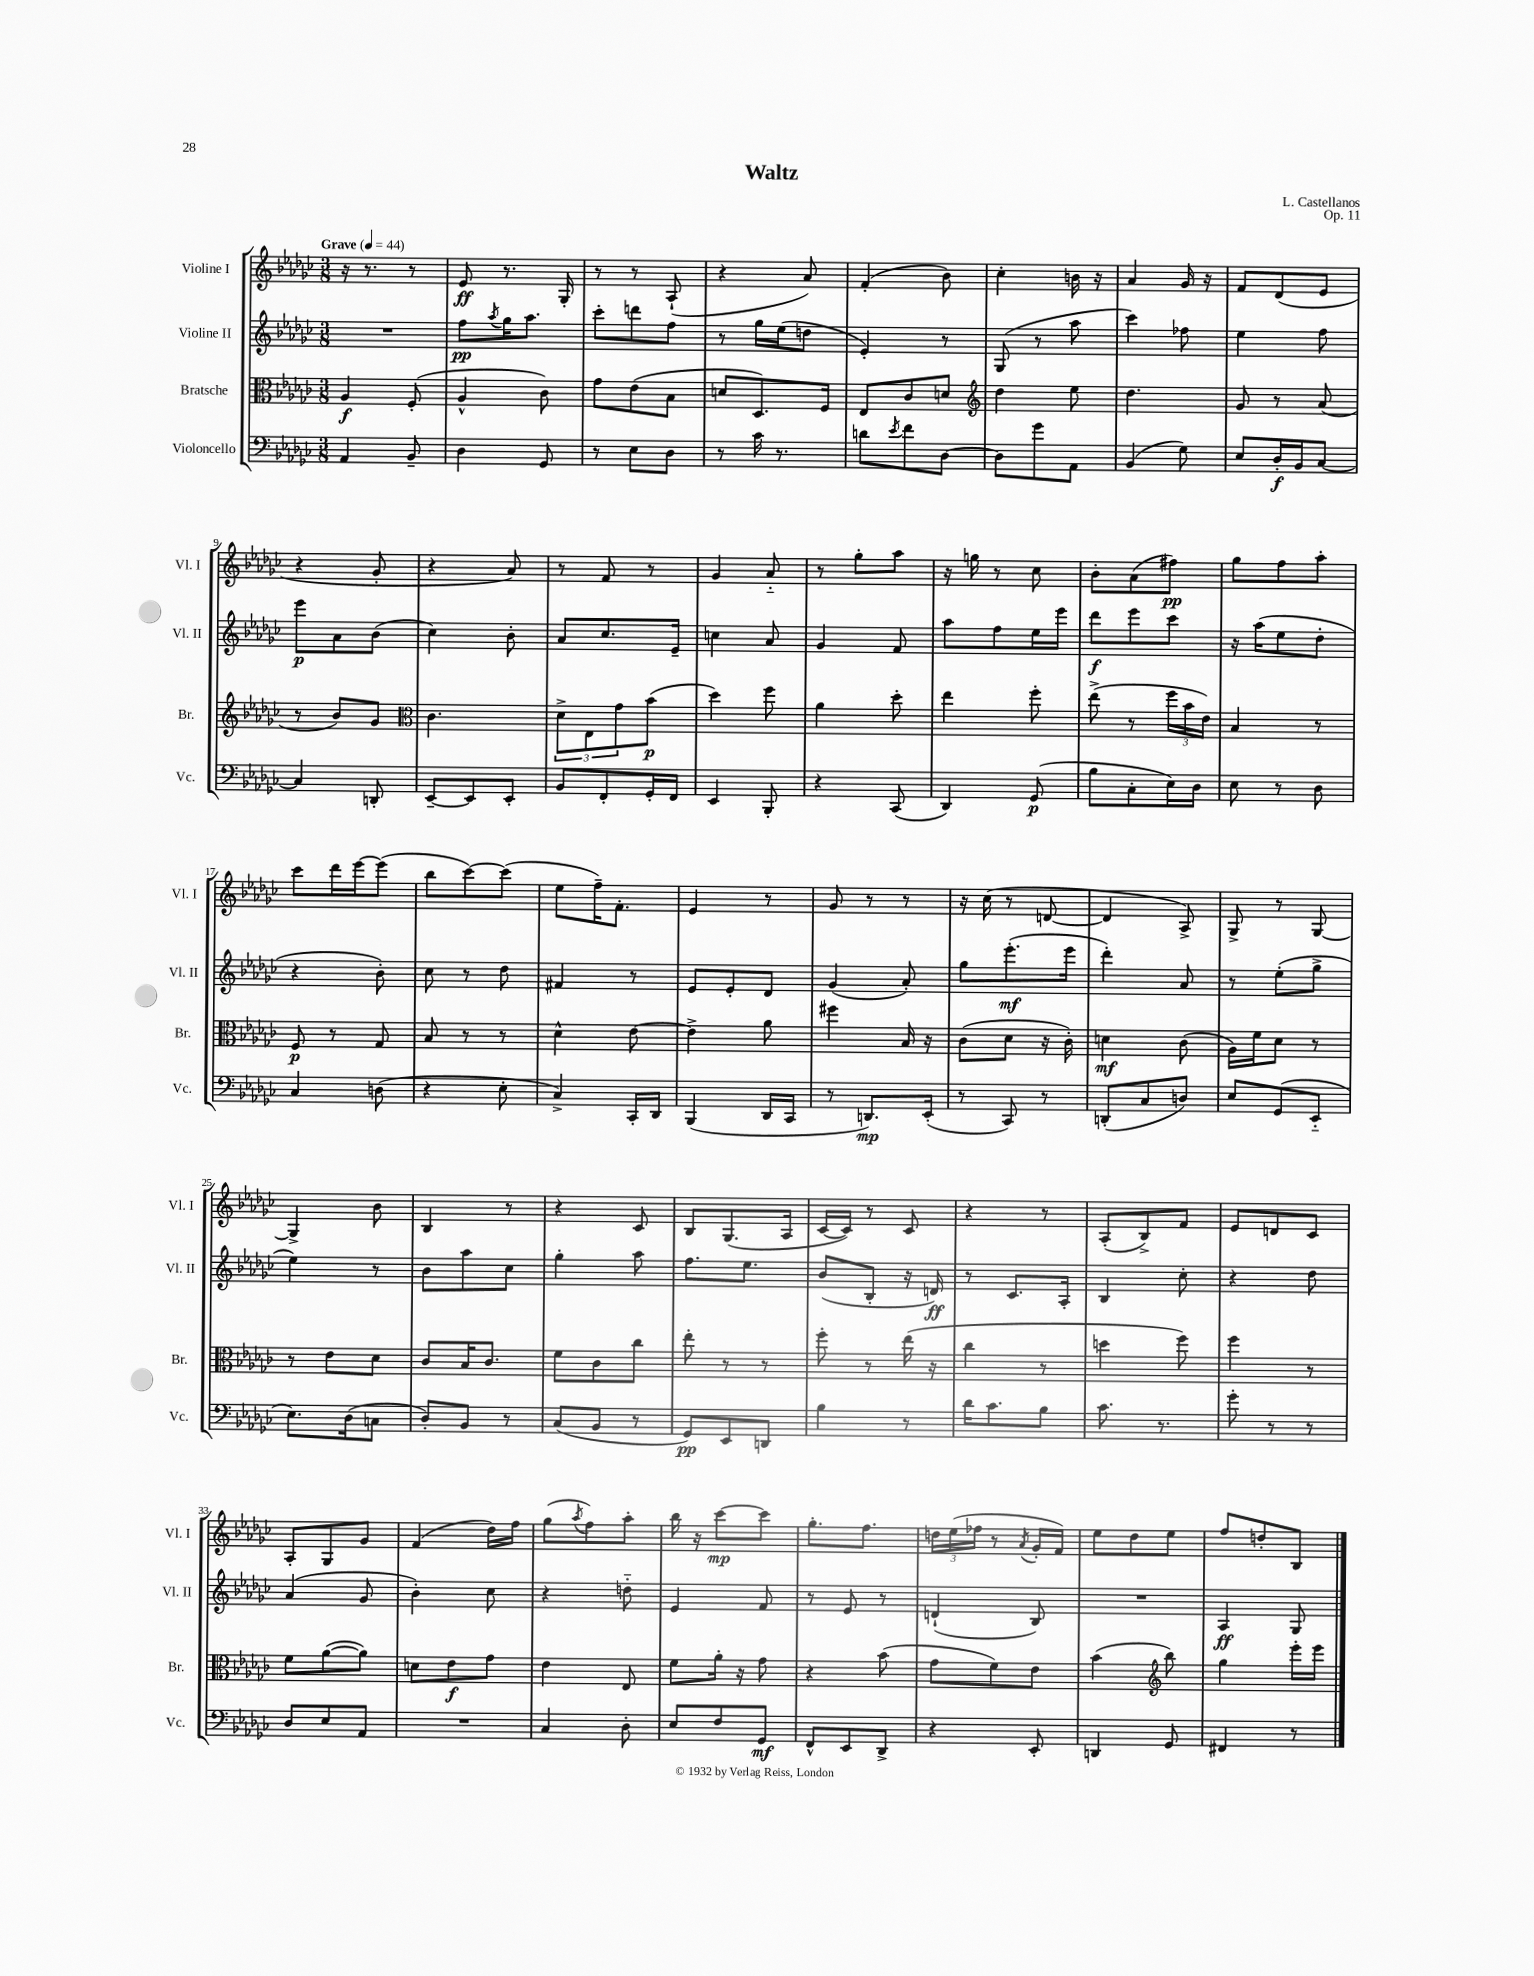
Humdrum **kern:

**kern	**dynam	**kern	**dynam	**kern	**dynam	**kern	**dynam
*part4	*part4	*part3	*part3	*part2	*part2	*part1	*part1
*staff4	*staff4	*staff3	*staff3	*staff2	*staff2	*staff1	*staff1
*I"Violoncello	*	*I"Bratsche	*	*I"Violine II	*	*I"Violine I	*
*I'Vc.	*	*I'Br.	*	*I'Vl. II	*	*I'Vl. I	*
*clefF4	*	*clefC3	*	*clefG2	*	*clefG2	*
*k[b-e-a-d-g-c-]	*	*k[b-e-a-d-g-c-]	*	*k[b-e-a-d-g-c-]	*	*k[b-e-a-d-g-c-]	*
*M3/8	*	*M3/8	*	*M3/8	*	*M3/8	*
*MM44	*	*MM44	*	*MM44	*	*MM44	*
=1	=1	=1	=1	=1	=1	=1	=1
!	!	!	!	!	!	!LO:TX:a:B:t=Grave	!
4AA-/	.	4A-/	f	4.r	.	16r	.
.	.	.	.	.	.	8.r	.
8BB-~/	.	(8F'/	.	.	.	8r	.
=2	=2	=2	=2	=2	=2	=2	=2
4D-\	.	4A-^^/	.	8ff\L	pp	8e-/	ff
.	.	.	.	8qaa-/	.	.	.
.	.	.	.	16gg-\K	.	8.r	.
.	.	.	.	8.aa-\J	.	.	.
8GG-/	.	8c-\)	.	.	.	.	.
.	.	.	.	.	.	16G-'/	.
=3	=3	=3	=3	=3	=3	=3	=3
8r	.	8g-\L	.	8ccc-'\L	.	8r	.
8E-\L	.	(8e-\	.	8dddn\	.	8r	.
8D-\J	.	8B-\J	.	8ff\J	.	(8A-`/	.
=4	=4	=4	=4	=4	=4	=4	=4
8r	.	8dn/L	.	8r	.	4r	.
16c-\	.	8.D-/)	.	16gg-\LL	.	.	.
8.r	.	.	.	(16ee-\J	.	.	.
.	.	.	.	8ddn\J	.	8a-/)	.
.	.	16F/Jk	.	.	.	.	.
=5	=5	=5	=5	=5	=5	=5	=5
8dn\L	.	8E-/L	.	4e-'/)	.	(4f'/	.
8qe-/	.	.	.	.	.	.	.
8f\	.	8c-/	.	.	.	.	.
[8D-\J	.	8dn/J	.	8r	.	8b-\)	.
=6	=6	=6	=6	=6	=6	=6	=6
*	*	*clefG2	*	*	*	*	*
8D-\L]	.	4dd-\	.	(8G-/	.	4cc-'\	.
8g-\	.	.	.	8r	.	.	.
8AA-\J	.	8ee-\	.	8aa-\	.	16bn\	.
.	.	.	.	.	.	16r	.
=7	=7	=7	=7	=7	=7	=7	=7
(4BB-/	.	4.dd-\	.	4ccc-\)	.	4a-/	.
8G-\)	.	.	.	8ff-X\	.	16g-/	.
.	.	.	.	.	.	16r	.
=8	=8	=8	=8	=8	=8	=8	=8
8E-/L	.	8g-/	.	4ee-\	.	8f/L	.
16D-'/L	f	8r	.	.	.	(8d-/	.
16BB-/J	.	.	.	.	.	.	.
[8C-/J	.	(8a-/	.	8ff\	.	8e-/J	.
!!LO:LB:g=z
=9	=9	=9	=9	=9	=9	=9	=9
4C-/]	.	8r	.	8eee-\L	p	4r	.
.	.	8b-/L)	.	8a-\	.	.	.
8DDn'/	.	8g-/J	.	(8b-\J	.	8g-'/	.
=10	=10	=10	=10	=10	=10	=10	=10
*	*	*clefC3	*	*	*	*	*
[8EE-~/L	.	4.c-\	.	4cc-\)	.	4r	.
8EE-/]	.	.	.	.	.	.	.
8EE-'/J	.	.	.	8b-'\	.	8a-/)	.
=11	=11	=11	=11	=11	=11	=11	=11
8BB-/L	.	12d-^\L	.	8a-/L	.	8r	.
.	.	12E-\	.	.	.	.	.
8FF'/	.	.	.	8.cc-/	.	8f/	.
.	.	12g-\	.	.	.	.	.
16GG-'/L	.	(8b-\J	p	.	.	8r	.
16FF/JJ	.	.	.	16e-~/Jk	.	.	.
=12	=12	=12	=12	=12	=12	=12	=12
4EE-/	.	4dd-\)	.	4ccn\	.	4g-/	.
8BBB-'/	.	8ff\	.	8a-/	.	8a-/	.
=13	=13	=13	=13	=13	=13	=13	=13
4r	.	4a-\	.	4g-/	.	8r	.
.	.	.	.	.	.	8gg-'\L	.
(8CC-/	.	8dd-'\	.	8f/	.	8aa-\J	.
=14	=14	=14	=14	=14	=14	=14	=14
4DD-/)	.	4ee-\	.	8aa-\L	.	16r	.
.	.	.	.	.	.	16ggn\	.
.	.	.	.	8ff\	.	8r	.
(8GG-/	p	8ff'\	.	16ee-\L	.	8cc-\	.
.	.	.	.	16eee-\JJ	.	.	.
=15	=15	=15	=15	=15	=15	=15	=15
8B-\L	.	(8ee-^\	.	8ddd-\L	f	8b-'\L	.
8C-'\	.	8r	.	8eee-\	.	(8a-\	.
16E-\L)	.	24ff\LL	.	8ccc-\J	.	8ff#X\J)	pp
.	.	24b-\	.	.	.	.	.
16D-\JJ	.	.	.	.	.	.	.
.	.	24e-\JJ)	.	.	.	.	.
=16	=16	=16	=16	=16	=16	=16	=16
8E-\	.	4B-/	.	16r	.	8gg-\L	.
.	.	.	.	(16aa-\KL	.	.	.
8r	.	.	.	8ee-\	.	8ff\	.
8D-\	.	8r	.	8dd-'\J	.	8aa-'\J	.
!!LO:LB:g=z
=17	=17	=17	=17	=17	=17	=17	=17
4C-/	.	8F/	p	4r	.	8ccc-\L	.
.	.	8r	.	.	.	16ddd-\L	.
.	.	.	.	.	.	[16eee-\J	.
(8Dn\	.	8G-/	.	8b-'\)	.	(8eee-\J]	.
=18	=18	=18	=18	=18	=18	=18	=18
4r	.	8B-/	.	8cc-\	.	8bb-\L	.
.	.	8r	.	8r	.	[8ccc-\)	.
8E-'\	.	8r	.	8dd-\	.	(8ccc-\J]	.
=19	=19	=19	=19	=19	=19	=19	=19
4C-^/)	.	4d-^^\	.	4f#X/	.	8ee-\L	.
.	.	.	.	.	.	16ff~\K)	.
.	.	.	.	.	.	8.f'\J	.
16CC-'/LL	.	[8e-\	.	8r	.	.	.
16DD-/JJ	.	.	.	.	.	.	.
=20	=20	=20	=20	=20	=20	=20	=20
(4BBB-/	.	4e-^\]	.	8e-/L	.	4e-/	.
.	.	.	.	8e-'/	.	.	.
16DD-/LL	.	8a-\	.	8d-/J	.	8r	.
16CC-/JJ	.	.	.	.	.	.	.
=21	=21	=21	=21	=21	=21	=21	=21
8r	.	4ff#X\	.	(4g-/	.	8g-/	.
8.DDn/L)	mp	.	.	.	.	8r	.
.	.	16B-/	.	8a-'/)	.	8r	.
(16EE-'/Jk	.	16r	.	.	.	.	.
=22	=22	=22	=22	=22	=22	=22	=22
8r	.	(8c-\L	.	8gg-\L	.	16r	.
.	.	.	.	.	.	(16cc-\	.
8CC-/)	.	8d-\J	.	(8.eee-'\	mf	8r	.
8r	.	16r	.	.	.	[8dn/	.
.	.	16c-'\)	.	16eee-\Jk	.	.	.
=23	=23	=23	=23	=23	=23	=23	=23
(8DDn'/L	.	4dn\	mf	4ddd-'\)	.	4d/]	.
8C-/	.	.	.	.	.	.	.
8Dn/J)	.	(8c-\	.	8a-/	.	8A-^/)	.
=24	=24	=24	=24	=24	=24	=24	=24
8E-/L	.	16A-\LL)	.	8r	.	8G-^/	.
.	.	16f\J	.	.	.	.	.
(8GG-/	.	8d-\J	.	(8ee-'\L	.	8r	.
8EE-/J	.	8r	.	8gg-^\J	.	[8G-/	.
!!LO:LB:g=z
=25	=25	=25	=25	=25	=25	=25	=25
8.E-\L)	.	8r	.	4ee-\)	.	4G-^/]	.
.	.	8e-\L	.	.	.	.	.
(16D-\k	.	.	.	.	.	.	.
8Cn\J	.	8d-\J	.	8r	.	8b-\	.
=26	=26	=26	=26	=26	=26	=26	=26
8D-'/L)	.	8c-/L	.	8b-\L	.	4B-/	.
8BB-/J	.	16B-/K	.	8aa-\	.	.	.
.	.	8.c-/J	.	.	.	.	.
8r	.	.	.	8cc-\J	.	8r	.
=27	=27	=27	=27	=27	=27	=27	=27
(8C-/L	.	8f\L	.	4gg-'\	.	4r	.
8BB-/J	.	8c-\	.	.	.	.	.
8r	.	8cc-\J	.	8aa-\	.	8c-/	.
=28	=28	=28	=28	=28	=28	=28	=28
8GG-/L)	pp	8ee-'\	.	8.ff\L	.	8B-/L	.
8EE-/	.	8r	.	.	.	(8.G-/	.
.	.	.	.	8.ee-\J	.	.	.
8DDn/J	.	8r	.	.	.	.	.
.	.	.	.	.	.	16A-/Jk	.
=29	=29	=29	=29	=29	=29	=29	=29
4B-\	.	8ff'\	.	(8b-/L	.	[16c-/LL	.
.	.	.	.	.	.	16c-/JJ])	.
.	.	8r	.	8B-'/J	.	8r	.
8r	.	(16ee-\	.	16r	.	8c-/	.
.	.	16r	.	16dn/)	ff	.	.
=30	=30	=30	=30	=30	=30	=30	=30
16d-\KL	.	4cc-\	.	8r	.	4r	.
8.c-\	.	.	.	.	.	.	.
.	.	.	.	8.c-/L	.	.	.
8B-\J	.	8r	.	.	.	8r	.
.	.	.	.	16A-'/Jk	.	.	.
=31	=31	=31	=31	=31	=31	=31	=31
8.c-\	.	4ddn\	.	4B-/	.	(8A-'/L	.
.	.	.	.	.	.	8B-^/)	.
8.r	.	.	.	.	.	.	.
.	.	8ff\)	.	8cc-'\	.	8f/J	.
=32	=32	=32	=32	=32	=32	=32	=32
8g-'\	.	4ff\	.	4r	.	8e-/L	.
8r	.	.	.	.	.	8dn/	.
8r	.	8r	.	8dd-\	.	8c-/J	.
!!LO:LB:g=z
=33	=33	=33	=33	=33	=33	=33	=33
8D-/L	.	8f\L	.	(4a-/	.	8A-'/L	.
8E-/	.	([8a-\	.	.	.	8G-/	.
8AA-/J	.	8a-\J])	.	8g-/	.	8g-/J	.
=34	=34	=34	=34	=34	=34	=34	=34
4.r	.	8dn\L	.	4b-'\)	.	(4f/	.
.	.	8e-\	f	.	.	.	.
.	.	8g-\J	.	8cc-\	.	16dd-\LL)	.
.	.	.	.	.	.	16ff\JJ	.
=35	=35	=35	=35	=35	=35	=35	=35
4C-/	.	4e-\	.	4r	.	(8gg-\L	.
.	.	.	.	.	.	8qaa-/	.
.	.	.	.	.	.	8ff\)	.
8D-'\	.	8E-/	.	8ddn\	.	8aa-'\J	.
=36	=36	=36	=36	=36	=36	=36	=36
8E-/L	.	8f\L	.	4e-/	.	16bb-\	.
.	.	.	.	.	.	16r	.
8F/	.	16a-'\Jk	.	.	.	[8ccc-\L	mp
.	.	16r	.	.	.	.	.
8GG-/J	mf	8g-\	.	8f/	.	8ccc-\J]	.
=37	=37	=37	=37	=37	=37	=37	=37
8FF^^/L	.	4r	.	8r	.	8.gg-'\L	.
8EE-/	.	.	.	8e-/	.	.	.
.	.	.	.	.	.	8.ff\J	.
8DD-^/J	.	(8b-\	.	8r	.	.	.
=38	=38	=38	=38	=38	=38	=38	=38
4r	.	8g-\L	.	(4dn`/	.	24ddn\LL	.
.	.	.	.	.	.	(24ee-\	.
.	.	.	.	.	.	24ff-X\JJ	.
.	.	8f\)	.	.	.	8r	.
.	.	.	.	.	.	8qa-/	.
8EE-'/	.	8e-\J	.	8B-/)	.	16g-'/LL	.
.	.	.	.	.	.	16f/JJ)	.
=39	=39	=39	=39	=39	=39	=39	=39
4DDn/	.	(4b-\	.	4.r	.	8ee-\L	.
.	.	.	.	.	.	8dd-\	.
*	*	*clefG2	*	*	*	*	*
8GG-/	.	8bb-\)	.	.	.	8ee-\J	.
=40	=40	=40	=40	=40	=40	=40	=40
4FF#X/	.	4gg-\	.	4A-/	ff	8ff/L	.
.	.	.	.	.	.	8ddn'/	.
8r	.	16eee-'\LL	.	8G-/	.	8B-/J	.
.	.	16eee-\JJ	.	.	.	.	.
==	==	==	==	==	==	==	==
*-	*-	*-	*-	*-	*-	*-	*-
